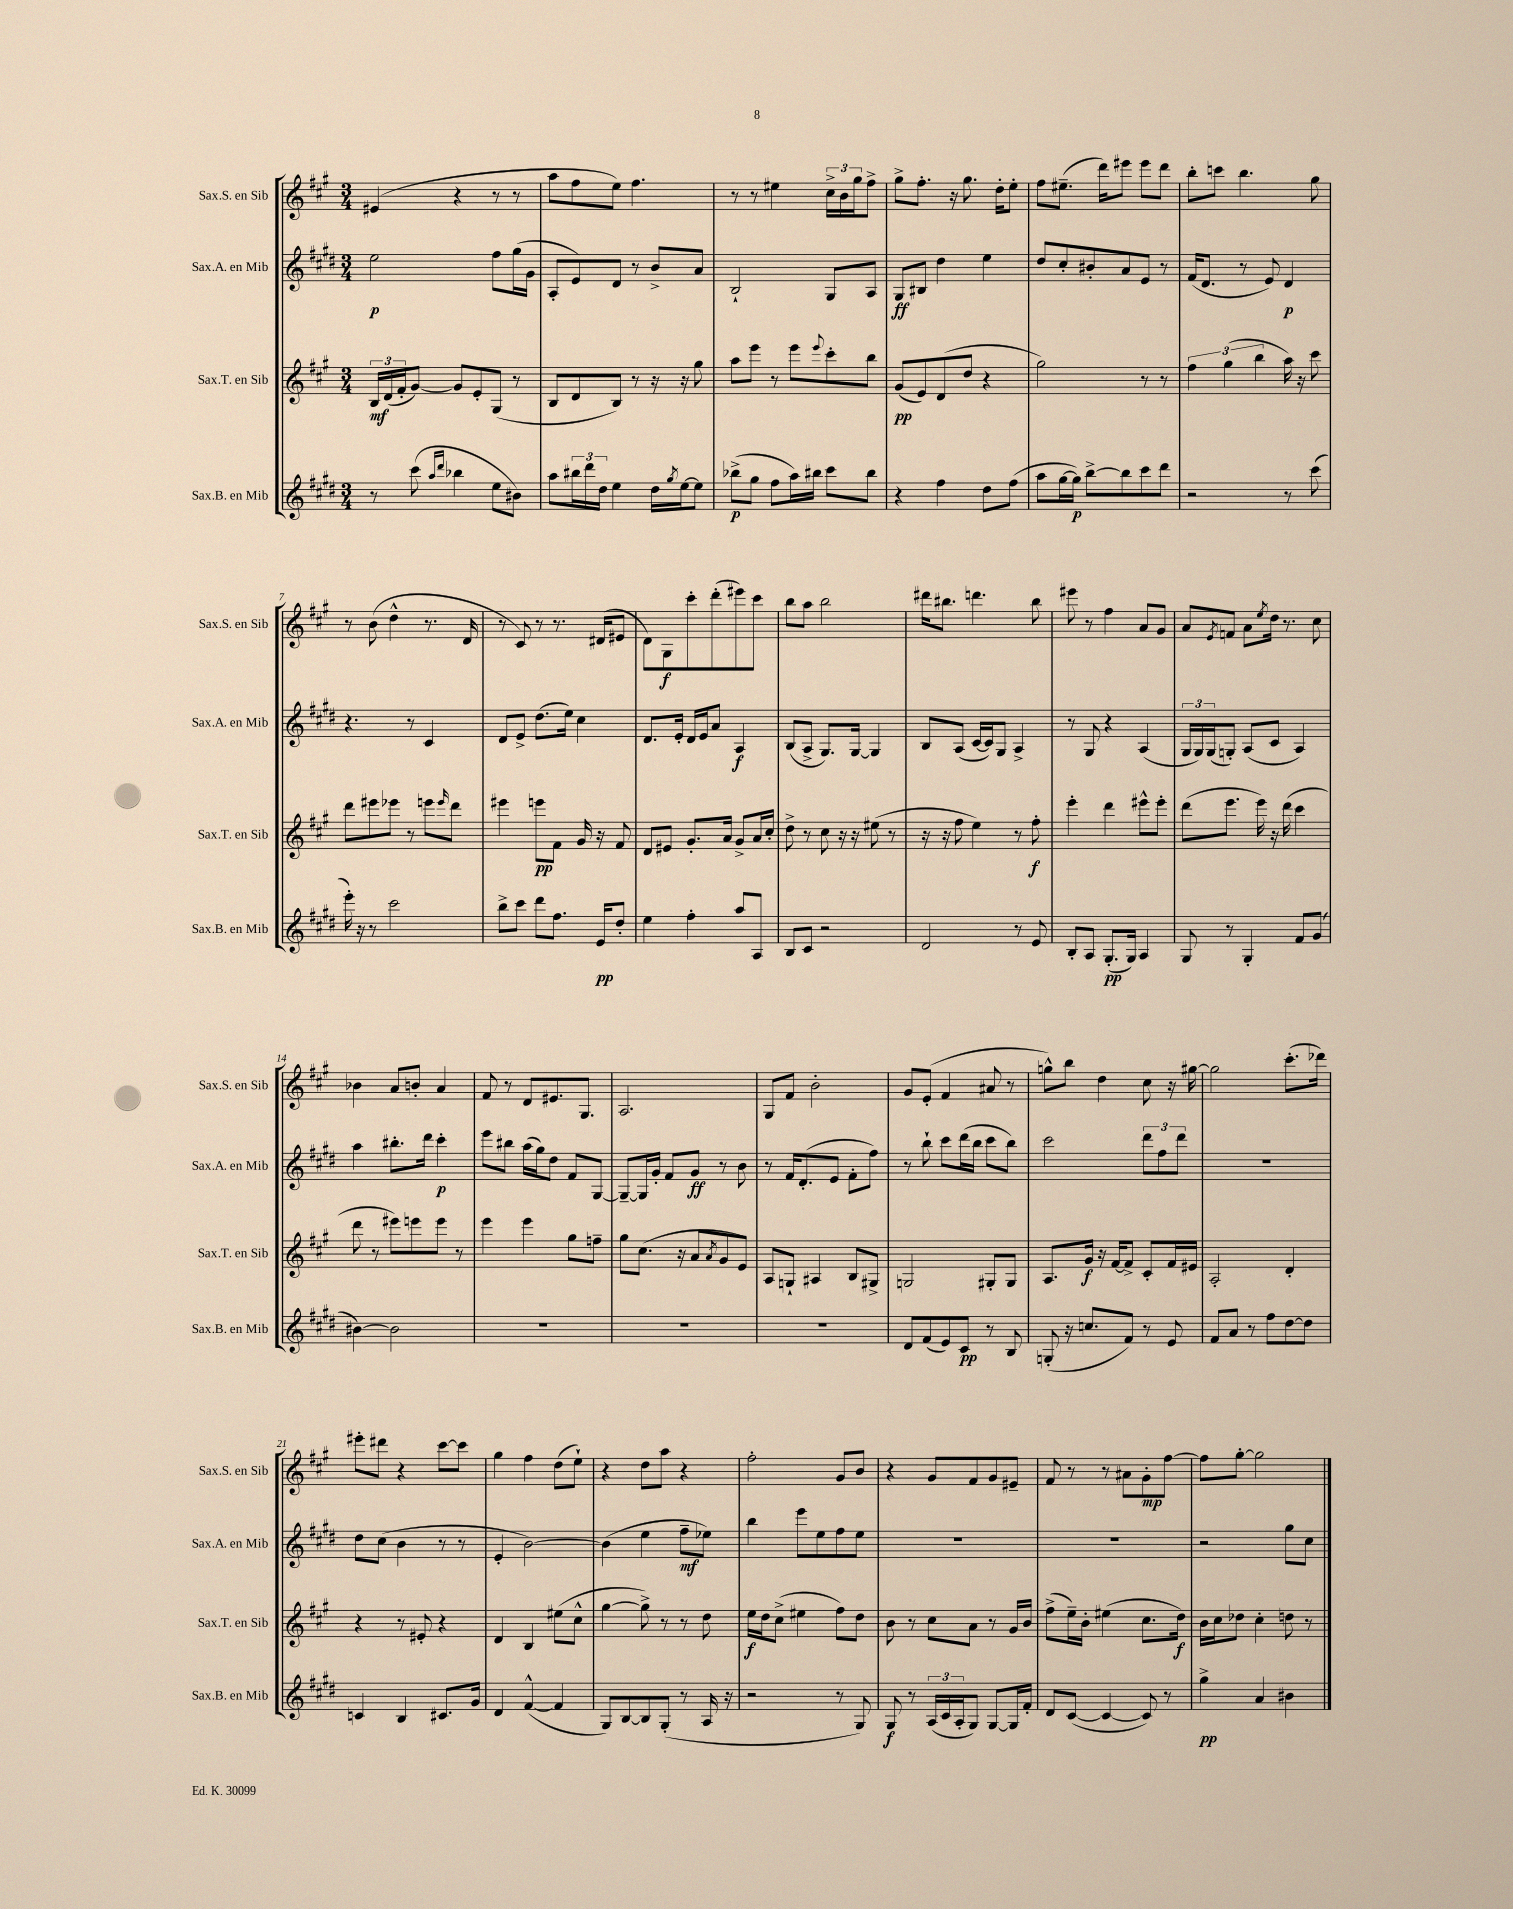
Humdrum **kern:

**kern	**kern	**kern	**kern
*staff4	*staff3	*staff2	*staff1
*clefG2	*clefG2	*clefG2	*clefG2
*k[f#c#g#d#]	*k[f#c#g#]	*k[f#c#g#d#]	*k[f#c#g#]
*M3/4	*M3/4	*M3/4	*M3/4
8r	24B/LL	2ee\	(4e#/
.	(24d/	.	.
.	24f#'/J	.	.
(8ccc#\	[8g#/J)	.	.
16qqaa/LL	.	.	.
16qqddd#/JJ	.	.	.
4bb-\	8g#/]L	.	4r
.	8e'/	.	.
8ee\L	(8G#/J	8ff#\L	8r
8b#\J)	8r	(16gg#\L	8r
.	.	16g#\JJ	.
=	=	=	=
8aa\L	8B/L	8A'/L	8aa\L
24bb#\L	8d/	8e/)	8ff#\
24ddd#\	.	.	.
24dd#\JJ	.	.	.
4ee\	8B/J)	8d#/J	8ee\J)
.	8r	8r	4.ff#\
16dd#\LL	16r	8b^/L	.
8qgg#/	.	.	.
[16ee\J	16r	.	.
8ee\]J	8gg#\	8a/J	.
=	=	=	=
(8bb-^\L	8aa\L	2B`/	8r
8gg#\J	8eee\J	.	8r
8ff#\L	8r	.	4ee#\
16aa\L)	8eee\L	.	.
16bb#\JJ	.	.	.
.	8qqeee/	.	.
8ccc#\L	8ccc#'\	8G#/L	24cc#^\LL
.	.	.	24b\
.	.	.	24gg#\J
8bb#\J	8bb\J	8A/J	8ff#^\J
=	=	=	=
4r	(8g#/L	8G#/L	8gg#^\L
.	8e/)	8B#/J	8.ff#'\J
4ff#\	(8d/	4dd#\	.
.	.	.	16r
.	8dd/J	.	8.gg#\
8dd#\L	4r	4ee\	.
.	.	.	16dd'\LK
(8ff#\J	.	.	8ee'\J
=	=	=	=
8aa\L	2gg#\)	8dd#/L	8ff#\L
[16gg#\L	.	8cc#'/	(8.ee#~\J
16gg#\]JJ)	.	.	.
[8bb^\L	.	8b#'/	.
.	.	.	16ddd\LK)
8bb\]	.	8a/	8eee#\J
8ccc#\	8r	8e/J	8eee#\L
8ddd#\J	8r	8r	8ddd\J
=	=	=	=
2r	6ff#\	(16f#/LK	8bb'\L
.	.	8.d#/J	.
.	.	.	8ccc\J
.	(6gg#\	.	.
.	.	8r	4.bb\
.	6bb\	.	.
.	.	8e/)	.
8r	16aa\)	4d#/	.
.	16r	.	.
(8ccc#\	8ccc#\	.	8gg#\
=	=	=	=
16eee'\)	8ddd\L	4.r	8r
16r	.	.	.
8r	8eee#\	.	(8b\
2ccc#\	8eee-\J	.	4dd^^\
.	8r	8r	.
.	8eee\L	4c#/	8.r
.	16qqeee/	.	.
.	8ddd\J	.	.
.	.	.	16d/
=	=	=	=
8bb^\L	4eee#\	8d#/L	8r
8ccc#\J	.	8e^/J	8c#/)
8ddd#\L	8eee\L	(8.dd#\L	8r
8.ff#\J	8f#\J	.	8.r
.	.	16ee\Jk)	.
.	16g#/	4cc#\	.
16e/LK	16r	.	(16d#/LK
8dd#'/J	8f#/	.	8e#/J
=	=	=	=
4ee\	8d/L	8.d#/L	8d\L)
.	8e#/J	.	8G#\
.	.	16e'/Jk	.
4ff#'\	8.g#'/L	16d#/LL	8ccc#'\
.	.	16e/J	.
.	.	8a/J	(8ddd'\
.	16a/Jk	.	.
8aa/L	8g#^/L	4A/	8eee#\)
8A/J	16a/L	.	8ccc#\J
.	16cc#'/JJ	.	.
=	=	=	=
8B/L	8dd^\	(8B/L	8bb\L
8c#/J	8r	8A^/J	8aa\J
2r	8cc#\	8.G#/L)	2bb\
.	16r	.	.
.	16r	[16G#/Jk	.
.	(8ee#\	4G#/]	.
.	8r	.	.
=	=	=	=
2d#/	16r	8B/L	16ddd#\LK
.	16r	.	8.bb#\J
.	8ff#\	(8A/J	.
.	4ee\)	[16c#/LL	4.ddd\
.	.	16c#/]J)	.
.	.	8G#/J	.
8r	8r	4A^/	.
8e/	8ff#'\	.	8bb#\
=	=	=	=
8B'/L	4eee'\	8r	8eee#\
8A/J	.	8G#/	8r
(8.G#'/L	4ddd\	4r	4ff#\
16G#/Jk)	.	.	.
4A/	8eee#^^\L	(4A/	8a/L
.	8eee#'\J	.	8g#/J
=	=	=	=
8G#/	(8ddd\L	24G#/LL	8a/L
.	.	24G#/)	.
.	.	(24G#/J	.
.	.	.	8qe/
8r	8.eee\J	8G'/J)	8f/J
4G#'/	.	(8A/L	8a\L
.	16eee\)	.	.
.	.	.	8qee/
.	16r	8c#/J	16dd\Jk
.	(16ddd\	.	8.r
8f#/L	4ccc#\	4A/)	.
(8g#/J	.	.	8cc#\
=	=	=	=
[4b#\)	8ddd\	4aa\	4b-\
.	8r	.	.
2b#\]	8eee#\L)	8.bb#'\L	8a/L
.	8eee\	.	8b'/J
.	.	16ddd#\Jk	.
.	8eee\J	4ccc#'\	4a/
.	8r	.	.
=	=	=	=
2.r	4eee\	8eee\L	8f#/
.	.	8bb#\J	8r
.	4eee\	(16aa\LL	8d/L
.	.	16gg#\J)	.
.	.	8dd#\J	8.e#/
.	8gg#\L	8f#/L	.
.	.	.	8.G#/J
.	8ff~\J	[8G#/J	.
=	=	=	=
2.r	8gg#\L	8G#~/_L	2.A/
.	(8.cc#\J	16G#/]L	.
.	.	16g#'/JJ	.
.	.	8f#/L	.
.	16r	.	.
.	8a/L	8g#/J	.
.	8qa/	.	.
.	8g#/	8r	.
.	8e/J)	8b\	.
=	=	=	=
2.r	8A/L	8r	8G#/L
.	8G`/J	16f#/LK	8f#/J
.	.	(8.d#'/	.
.	4A#/	.	2b'\
.	.	8e/J	.
.	8B/L	8f#'\L	.
.	8G#^/J	8ff#\J)	.
=	=	=	=
8d#/L	2G/	8r	8g#/L
(8f#/	.	8bb`\	(8e'/J
8e/)	.	8ccc#\L	4f#/
8c#/J	.	(16ddd#\L	.
.	.	16bb\JJ	.
8r	8G#'/L	8ccc#\L	8a#/
8B/	8G#/J	8bb\J)	8r
=	=	=	=
(8G'/	8.A/L	2ccc#\	8gg^^\L)
16r	.	.	8bb\J
8.cc/L	16g#/Jk	.	.
.	16r	.	4dd\
.	[16f#/LK	.	.
8f#/J)	8f#^/]J	.	.
8r	8c#'/L	12ddd#\L	8cc#\
.	.	12ff#\	.
8e/	16f#/L	.	16r
.	.	12ddd#\J	.
.	16e#/JJ	.	[16gg#\
=	=	=	=
8f#/L	2A'/	2.r	2gg#\]
8a/J	.	.	.
8r	.	.	.
8ff#\L	.	.	.
[8dd#\	4d'/	.	(8.ccc#'\L
8dd#\]J	.	.	.
.	.	.	16ddd-\Jk)
=	=	=	=
4c/	4r	8dd#\L	8eee#'\L
.	.	(8cc#\J	8ddd#\J
4B/	8r	4b\	4r
.	8e#'/	.	.
8.c#/L	4r	8r	[8ccc#\L
.	.	8r	8ccc#\]J
16g#/Jk	.	.	.
=	=	=	=
4d#/	4d/	4e'/	4gg#\
([4f#^^/	4B/	[2b\)	4ff#\
4f#/]	(8ee#\L	.	(8dd\L
.	8cc#^^\J	.	8ee`\J)
=	=	=	=
8G#/L)	[4gg#\	(4b\]	4r
[8B/	.	.	.
8B/]	8gg#^\])	4ee\	8dd\L
(8G#'/J	8r	.	8aa\J
8r	8r	8ff#~\L	4r
16A/	8dd\	8ee-\J)	.
16r	.	.	.
=	=	=	=
2r	16ee\LL	4bb\	2ff#'\
.	16dd\J	.	.
.	(8cc#^\J	.	.
.	4ee#\	8eee\L	.
.	.	8ee\	.
8r	8ff#\L)	8ff#\	8g#/L
8G#/)	8dd\J	8ee\J	8b/J
=	=	=	=
8G#/	8b\	2.r	4r
8r	8r	.	.
(24A/LL	8cc#\L	.	8g#/L
24c#/	.	.	.
24A'/J	.	.	.
8G#/J)	8a\J	.	8f#/
[8G#/L	8r	.	8g#/
16G#/]L	16g#/LL	.	8e#~/J
16f#'/JJ	16b/JJ	.	.
=	=	=	=
8d#/L	(8ff#^\L	2.r	8f#/
([8c#/J	16ee~\L)	.	8r
.	16b'\JJ	.	.
4c#/_	(4ee#\	.	8r
.	.	.	8a#\L
8c#/])	8.cc#\L	.	8g#'\
8r	.	.	[8ff#\J
.	16dd\Jk)	.	.
=	=	=	=
4gg#^\	16b\LL	2r	8ff#\]L
.	16cc#\J	.	.
.	8dd-\J	.	[8gg#'\J
4a/	4cc#'\	.	2gg#\]
4b#\	8dd\	8gg#\L	.
.	8r	8cc#\J	.
==	==	==	==
*-	*-	*-	*-
